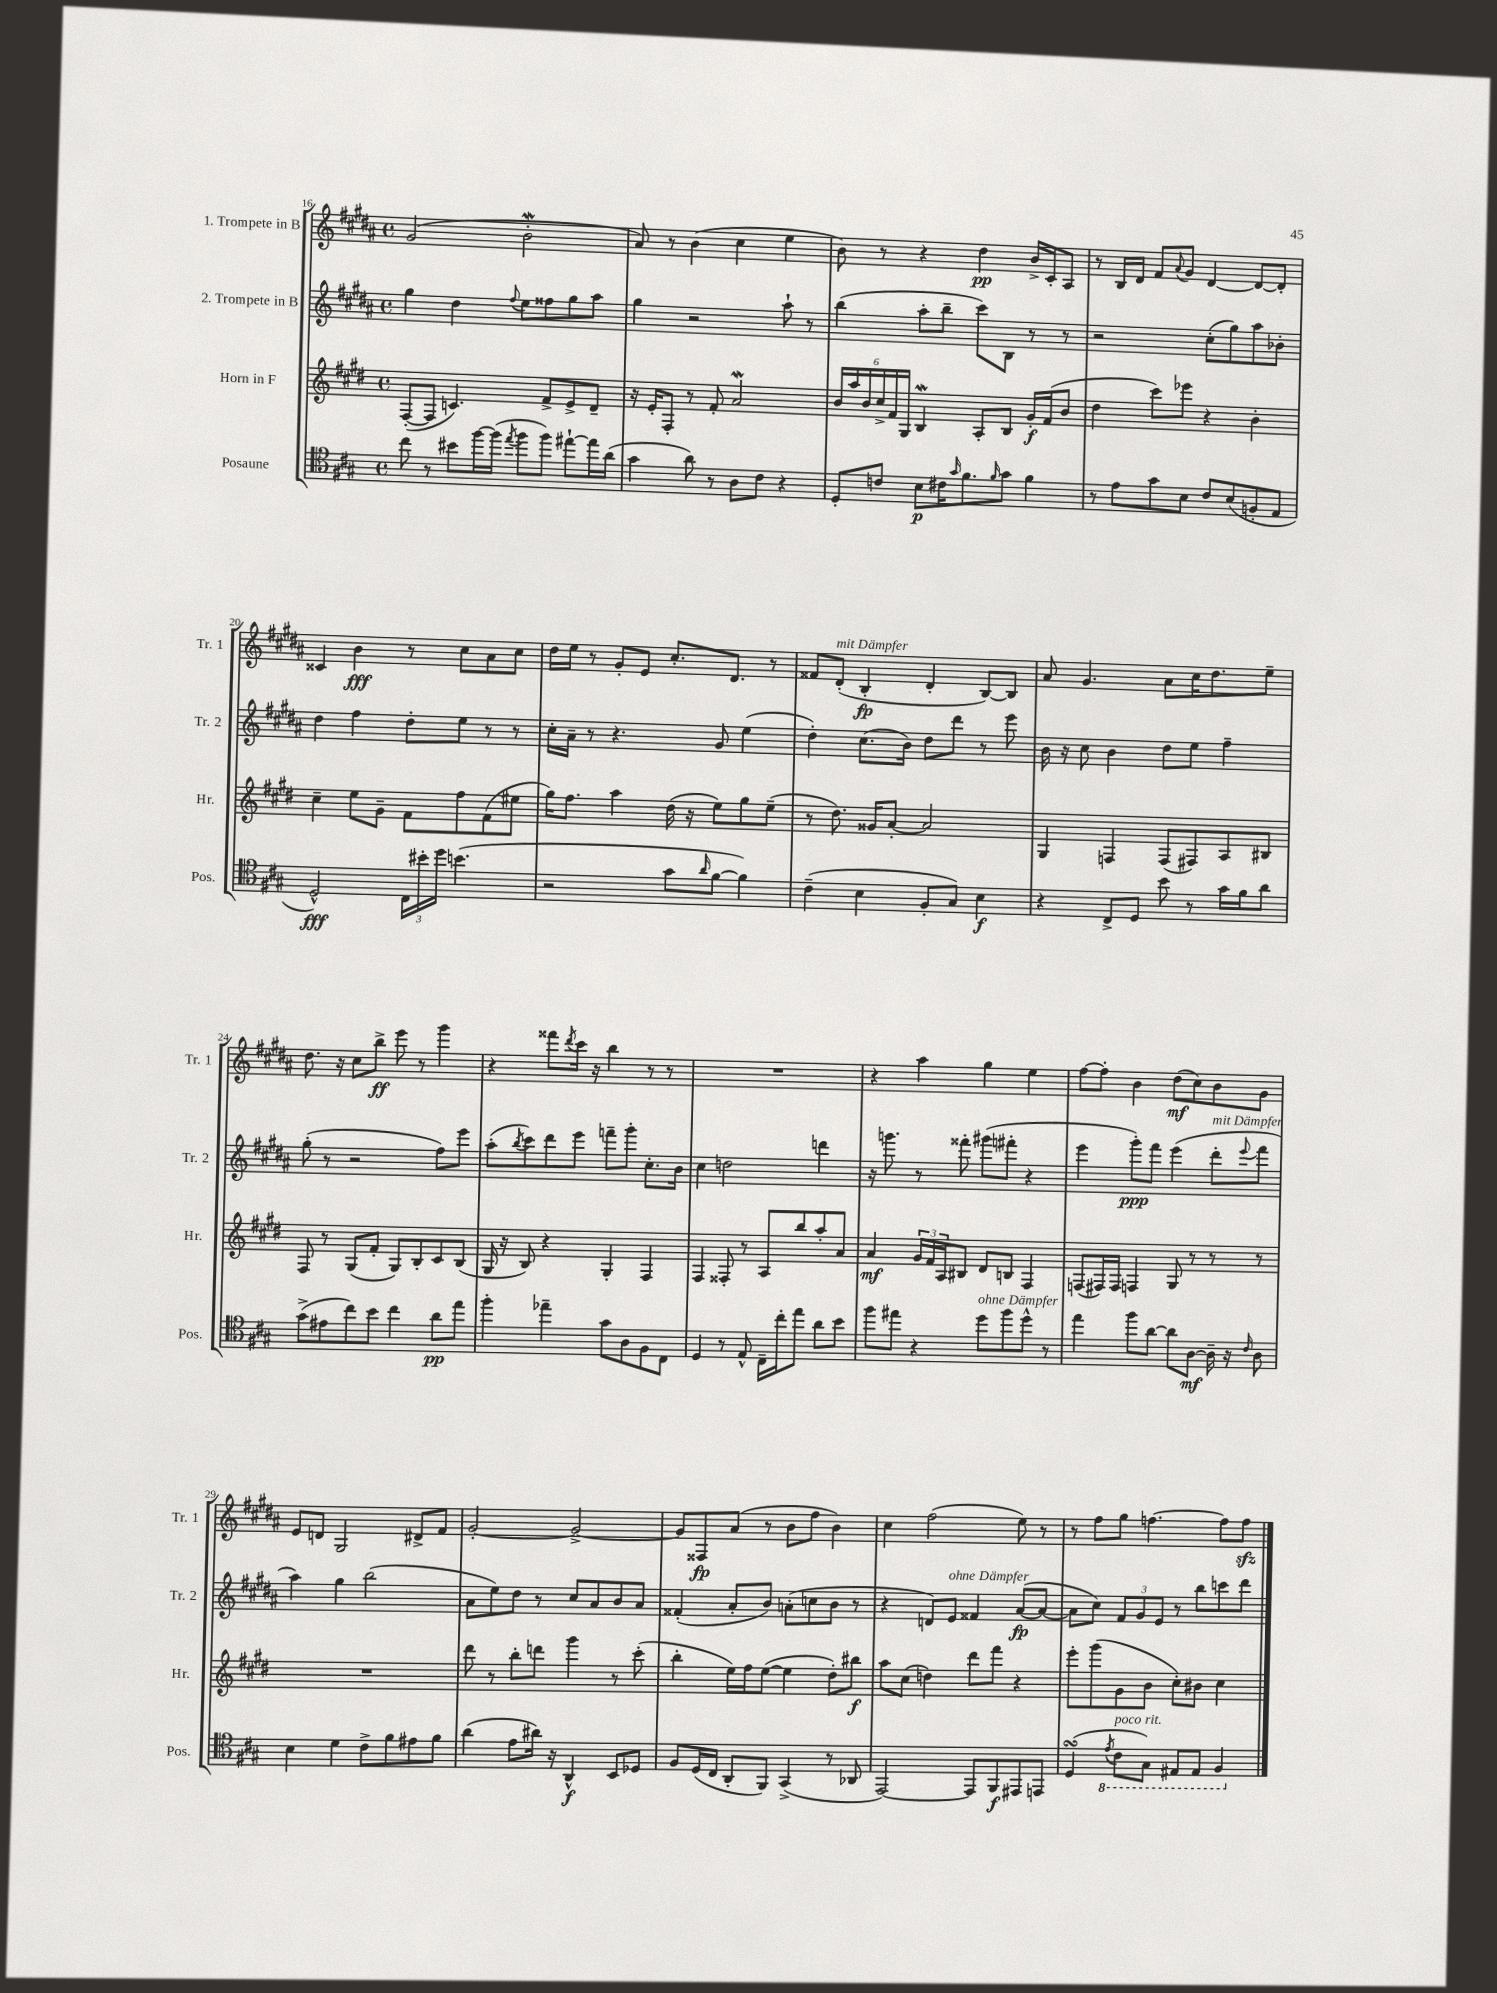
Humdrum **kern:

**kern	**kern	**kern	**kern
*staff4	*staff3	*staff2	*staff1
*clefC4	*clefG2	*clefG2	*clefG2
*k[f#c#g#]	*k[f#c#g#d#]	*k[f#c#g#d#a#]	*k[f#c#g#d#a#]
*M4/4	*M4/4	*M4/4	*M4/4
*met(c)	*met(c)	*met(c)	*met(c)
8cc#	([8F#'	4gg#	(2g#
8r	8F#]	.	.
8b#	4.c)	4dd#	.
[16ff#	.	.	.
(16ff#]	.	.	.
8qee	.	8qqff#	.
8ff#	.	8ee	2b'
8ff#)	8f#^	8ff##	.
[8ee#`	8e^	8gg#	.
16ee#]	8d#~	8aa#	.
(16a	.	.	.
=	=	=	=
4g#	16r	4gg#	8a#)
.	16e'	.	.
.	8F#'	.	8r
8a)	8r	2r	(4b
8r	8f#'	.	.
8A	2a	.	4cc#
8c#	.	.	.
4r	.	8aa#`	4ee
.	.	8r	.
=	=	=	=
8D'	24b	(4bb	8b)
.	24aa	.	.
.	24b	.	.
8c	24cc#^	.	8r
.	24f#	.	.
.	24G#	.	.
8B	4B	8aa#'	4r
16c#	.	8bb~	.
16qqg#	.	.	.
8.f#	.	.	.
.	8A'	8ccc#)	4dd#
16qqf#	.	.	.
8g#	8B	8B	.
4f#	16g#'	8r	16b^
.	(16f#	.	16c#'
.	8b	8r	8A#
=	=	=	=
8r	4dd#	2r	8r
8e	.	.	16B
.	.	.	16d#
8g#	8ccc#)	.	8f#
.	.	.	8qqa#
8B	8eee-	.	8g#
8c#	4r	(8cc#'	[4d#
(8B	.	8gg#)	.
8F'	4b'	8aa#	8d#_
8E	.	8b-'	8d#']
=	=	=	=
2D^^)	4cc#~	4dd#	4c##
.	8ee	4ff#	4b
.	8g#~	.	.
24C#	8f#	8dd#'	8r
24b#'	.	.	.
24dd	.	.	.
(4.b	8ff#	8ee	8cc#
.	(8f#	8r	8a#
.	8ee#	8r	8cc#
=	=	=	=
2r	16gg#)	16cc#'	16dd#
.	8.ff#	16a#~	16ee
.	.	8r	8r
.	4aa	4.r	8g#'
.	.	.	8e
8g#	(16dd#	.	8.cc#'
.	16r	.	.
16qqa	.	.	.
[8f#	8ee)	8g#	.
.	.	.	8.d#
4f#])	8gg#	(4ee	.
.	(8ee~	.	8r
=	=	=	=
(4c#~	8r	4dd#')	8f##
.	8.dd#)	.	(8d#'
4B	.	(8.cc#	4B'
.	16g##	.	.
.	[8a'	.	.
.	.	16b)	.
8F#'	2a]	8dd#	4d#'
8G#)	.	8ddd#	.
4B	.	8r	[8B)
.	.	8eee	8B]
=	=	=	=
4r	4G#	16b	8a#
.	.	16r	.
.	.	8cc#	4.g#
8C#^	4F	4b	.
8D	.	.	.
8b	(8F	8dd#	8a#
8r	8F#)	8ee	16cc#
.	.	.	8.dd#
16g#	8A	4ff#~	.
16f#	.	.	.
8a	8B#	.	8ee~
=	=	=	=
(8g#^	8F#	(8gg#'	8.dd#
8e#	8r	8r	.
.	.	.	16r
8cc#)	(8G#	2r	8cc#
8b	8f#'	.	8bb^
4cc#	8G#)	.	8eee
.	8B'	.	8r
8a	8c#	8ff#)	4ggg#
8ee	(8B	8eee	.
=	=	=	=
4ff#'	16G#	(8aa#'	4r
.	16r	.	.
.	.	8qbb	.
.	8B)	8ccc#)	.
4ee-~	4r	8ddd#	8fff##
.	.	.	8qddd#
.	.	8eee	16ccc#
.	.	.	16r
8g#	4G#'	8fff~	4bb
8A	.	8ggg#'	.
8F#	4F#	8.cc#'	8r
8C#	.	.	8r
.	.	16b	.
=	=	=	=
4D	4F#	4cc#	1r
8r	8F##'	2dd	.
8E^^	8r	.	.
16C#~	8A	.	.
16cc#'	.	.	.
8ee	8bb	.	.
8a	8aa'	4ddd	.
8b	8a	.	.
=	=	=	=
8ff#	4a	16r	4r
.	.	8.ggg	.
8ee#	.	.	.
4r	24g#	8r	4aa#
.	24f#	.	.
.	24A	.	.
.	8B#	8fff##'	.
8dd	8d#	(8ggg#	4gg#
8ff#	8B	8fff#'	.
8dd^^	4F#	4r	4ee
8r	.	.	.
=	=	=	=
4ee	(8F	4eee	[8ff#
.	16F#)	.	8ff#']
.	16F#	.	.
8ff#	4F	8ggg#')	4b
[8a	.	8fff#	.
8a]	8G#	(4eee	(8dd#
[8A	8r	.	8cc#)
16A~]	8r	8ddd#'	8b
16r	.	.	.
16qqc#	.	8qqeee	.
8A	8r	8fff#	8g#
=	=	=	=
4B	1r	4aa#)	8e
.	.	.	8d
4d	.	4gg#	2G#
8c#^	.	(2bb	.
8f#	.	.	.
8e#	.	.	8d#^
8f#	.	.	8f#
=	=	=	=
(4a	8ddd#	8a#	[2g#'
.	8r	8ee)	.
8e	8bb'	8dd#	.
16a#)	8ddd	8r	.
16r	.	.	.
4AA^^	4ggg#	8cc#	2g#^_
.	.	8a#	.
8BB	8r	8b	.
8D-	(8ccc#'	8a#	.
=	=	=	=
8F#	4bb'	(4f##'	8g#]
(16D	.	.	8F##
16C#	.	.	.
8AA'	16ee)	8a#'	(8a#
.	16ff#	.	.
8FF#)	([8ee	8b)	8r
(4GG#^	4ee]	(8a'	8b
.	.	8cc	8ff#
8r	8dd#')	8b	4b)
8AA-	8bb#	8r	.
=	=	=	=
[2EE)	8aa	4r	4cc#
.	(8cc#	.	.
.	4dd)	8d)	(2ff#
.	.	8e	.
8EE]	8ddd#	4f##	.
8FF#	8fff#	.	.
8EE#	4r	([8a#	8ee)
8EE	.	8a#_	8r
=	=	=	=
(4D	8eee'	8a#]	8r
.	(8ggg#	8cc#)	8ff#
8qE	.	.	.
8C#	8g#	12f#	8gg#
.	.	12g#	.
8GG#)	8b	.	[4.ff
.	.	12e	.
8EE#	8cc#')	8r	.
8EE#	8b#	8bb	.
4FF#	4cc#	8ccc	8ff]
.	.	8ddd#	8ff
==	==	==	==
*-	*-	*-	*-
